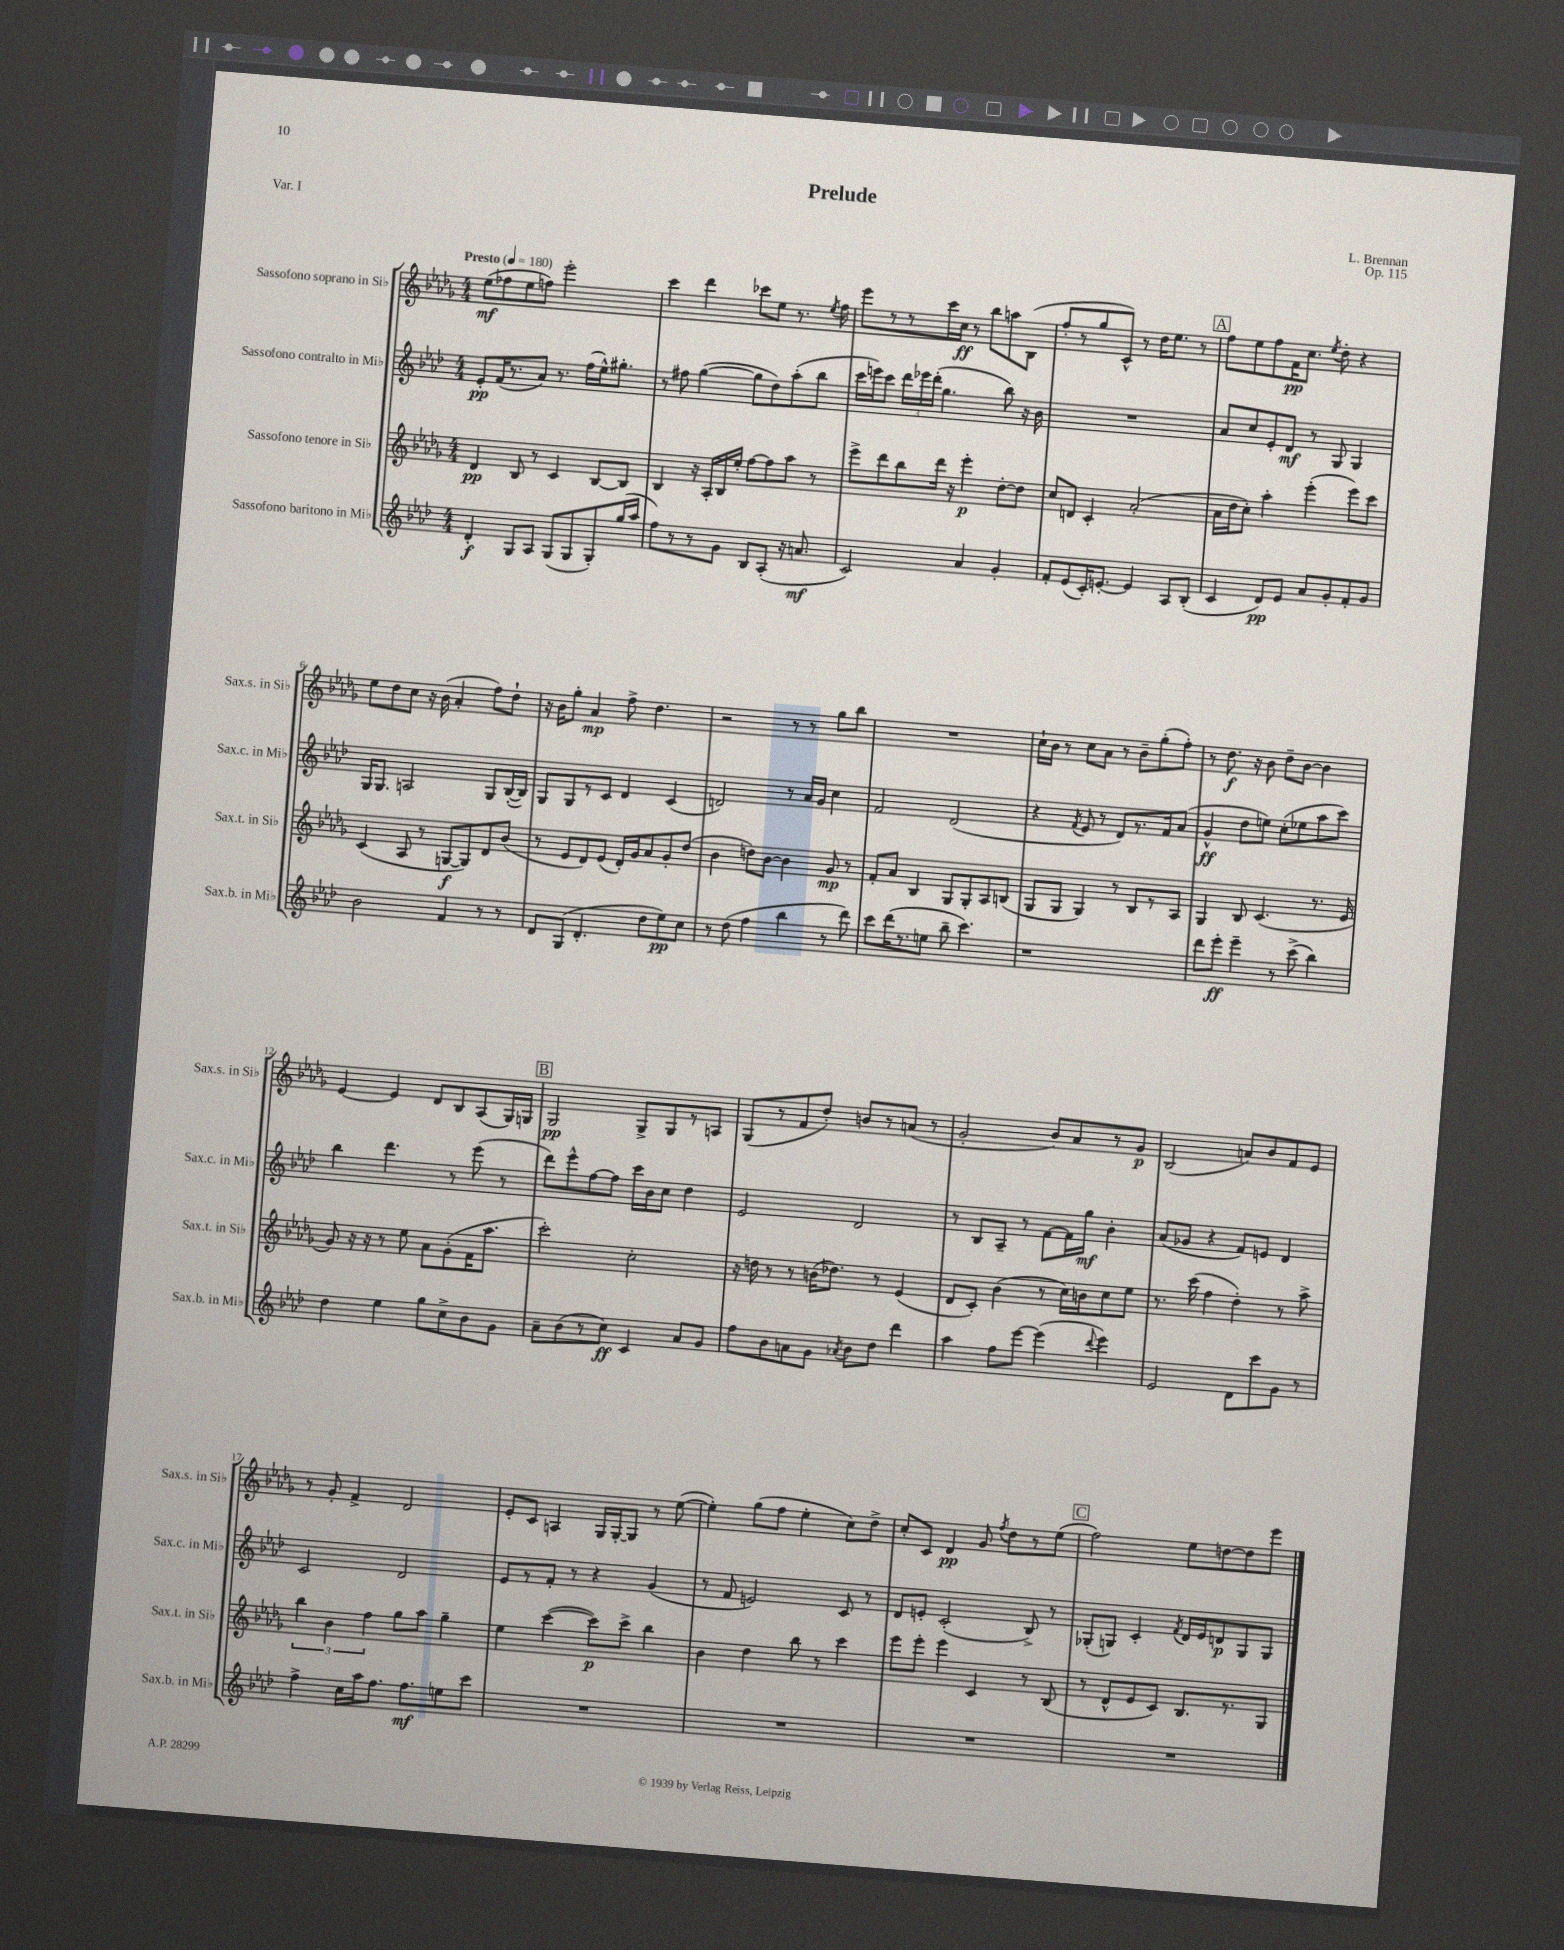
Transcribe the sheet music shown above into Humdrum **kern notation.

**kern	**dynam	**kern	**dynam	**kern	**dynam	**kern	**dynam
*part4	*part4	*part3	*part3	*part2	*part2	*part1	*part1
*staff4	*staff4	*staff3	*staff3	*staff2	*staff2	*staff1	*staff1
*I"Sassofono baritono in Mi♭	*	*I"Sassofono tenore in Si♭	*	*I"Sassofono contralto in Mi♭	*	*I"Sassofono soprano in Si♭	*
*I'Sax.b. in Mi♭	*	*I'Sax.t. in Si♭	*	*I'Sax.c. in Mi♭	*	*I'Sax.s. in Si♭	*
*clefG2	*	*clefG2	*	*clefG2	*	*clefG2	*
*k[b-e-a-d-]	*	*k[b-e-a-d-g-]	*	*k[b-e-a-d-]	*	*k[b-e-a-d-g-]	*
*M4/4	*	*M4/4	*	*M4/4	*	*M4/4	*
*MM180	*	*MM180	*	*MM180	*	*MM180	*
=1	=1	=1	=1	=1	=1	=1	=1
!	!	!	!	!	!	!LO:TX:a:B:t=Presto	!
4d-'/	f	4d-/	pp	8e-'/L	pp	(8ee-\L	mf
.	.	.	.	(16f/K	.	8ff-X\	.
.	.	.	.	8.r	.	.	.
8G/L	.	8B-/	.	.	.	8ee-\	.
8A-/J	.	8r	.	8a-/J)	.	8ffn\J)	.
(8G/L	.	4c/	.	8.r	.	2eee-'\	.
8G/	.	.	.	.	.	.	.
.	.	.	.	(16ff\LL	.	.	.
8G'/)	.	[8B-/L	.	16ee-^^\J)	.	.	.
.	.	.	.	8.gg#X'\J	.	.	.
(16gg/L	.	8B-/J]	.	.	.	.	.
16aa-/JJ	.	.	.	.	.	.	.
=2	=2	=2	=2	=2	=2	=2	=2
8ff\L)	.	4B-/	.	8r	.	4ccc\	.
8r	.	.	.	8ff#X\	.	.	.
8r	.	16r	.	([4gg\	.	4ddd-\	.
.	.	16A-'/LL	.	.	.	.	.
8g\J	.	16B-/	.	.	.	.	.
.	.	16ee-'/JJ	.	.	.	.	.
8B-/L	.	[8ff\L	.	8gg\L]	.	8ccc-X\L	.
(8A-'/J	.	8ff\]	.	8dd-\)	.	8ee-\J	.
16r	.	8aa-\J	.	(8aa-'\	.	8.r	.
8.an/	mf	.	.	.	.	.	.
.	.	8r	.	8bb-\J	.	.	.
.	.	.	.	.	.	8qee-/	.
.	.	.	.	.	.	16ff\	.
=3	=3	=3	=3	=3	=3	=3	=3
2c/)	.	8eee-^\L	.	16ccc\LL	.	8eee-\L	.
.	.	.	.	16eeen\J)	.	.	.
.	.	8ddd-\	.	8ccc\J	.	8r	.
.	.	8bb-\	.	24ddd-\LL	.	8r	.
.	.	.	.	24eee-X\	.	.	.
.	.	.	.	(24ddd-'\JJ	.	.	.
.	.	16ddd-\Jk	.	4.gg\	.	16ccc\L	.
.	.	16r	.	.	.	16cc\JJ	ff
4a-/	.	4eee-'\	p	.	.	8r	.
.	.	.	.	.	.	8bb-\L	.
4g'/	.	[8dd-'\L	.	8bb-\)	.	8aan\	.
.	.	8dd-\J]	.	16r	.	(8B-\J	.
.	.	.	.	16b-\	.	.	.
=4	=4	=4	=4	=4	=4	=4	=4
8f'/L	.	8cc/L	.	1r	.	8ff'/L	.
(8e-/	.	8dn/J	.	.	.	8r	.
16c'/K)	.	4c'/	.	.	.	8gg-/	.
[8.en'/J	.	.	.	.	.	.	.
.	.	.	.	.	.	8c^^/J)	.
4e/]	.	(2a-'/	.	.	.	8r	.
.	.	.	.	.	.	16dd-\KL	.
.	.	.	.	.	.	8.ee-\J	.
8A-/L	.	.	.	.	.	.	.
(8B-'/J	.	.	.	.	.	8r	.
!!LO:REH:place=s1:t=A
=5	=5	=5	=5	=5	=5	=5	=5
4c/	.	16a-\LL	.	8a-/L	.	8ff\L	.
.	.	16dd-\J	.	.	.	.	.
.	.	8cc'\J)	.	8cc/	.	8ee-\	.
8d-/L)	pp	4aa-'\	.	8e-'/	.	8ff\	.
8e-/J	.	.	.	8d-/J	mf	16f\K	pp
.	.	.	.	.	.	8.cc\J	.
8a-/L	.	(4eee-'\	.	8r	.	.	.
.	.	.	.	.	.	8qee-/	.
8g'/	.	.	.	8G/	.	8dd-'\	.
8f'/	.	8eee-\L)	.	4G/	.	4r	.
8g/J	.	8ccc\J	.	.	.	.	.
!!LO:LB:g=z
=6	=6	=6	=6	=6	=6	=6	=6
2b-\	.	(4c/	.	16G/KL	.	8ee-\L	.
.	.	.	.	8.G/J	.	.	.
.	.	.	.	.	.	8dd-\	.
.	.	8A-/	.	2An/	.	8cc\J	.
.	.	8r	.	.	.	16r	.
.	.	.	.	.	.	(16b-\	.
4f/	.	[8Gn/L	f	.	.	4a-'/	.
.	.	8G/])	.	.	.	.	.
8r	.	8d-/	.	8G/L	.	8ff\L)	.
8r	.	(8b-/J	.	([16B-'/L	.	8dd-`\J	.
.	.	.	.	16B-/JJ])	.	.	.
=7	=7	=7	=7	=7	=7	=7	=7
8d-/L	.	8r	.	8G/L	.	16r	.
.	.	.	.	.	.	16b-\KL	.
(8G/J	.	8e-/L	.	8G/	.	8gg-'\J	.
4.d-'/	.	8d-/)	.	8r	.	4a-/	mp
.	.	(8e-/J	.	8c/J	.	.	.
.	.	16d-'/LL)	.	4d-/	.	8ff^\	.
.	.	16g-/J	.	.	.	.	.
8dd-\L	.	8a-/	.	.	.	4.dd-\	.
8ee-\)	pp	8g-'/	.	(4c/	.	.	.
8cc\J	.	(8dd-/J	.	.	.	.	.
=8	=8	=8	=8	=8	=8	=8	=8
8r	.	4b-\	.	2dn/)	.	2r	.
(8dd-\	.	.	.	.	.	.	.
4ff\	.	8ddn\L)	.	.	.	.	.
.	.	[8b-\J	.	.	.	.	.
4bb-\	.	4b-\]	.	8r	.	8r	.
.	.	.	.	16a-/LL	.	8r	.
.	.	.	.	16g/JJ	.	.	.
8r	.	8g-/	mp	4cc\	.	8gg-\L	.
8ddd-\)	.	8r	.	.	.	8bb-\J	.
=9	=9	=9	=9	=9	=9	=9	=9
8ccc\L	.	8f'/L	.	2f/	.	1r	.
(16ddd-\K	.	8a-/J	.	.	.	.	.
8.r	.	.	.	.	.	.	.
.	.	4B-/	.	.	.	.	.
8een\J	.	.	.	.	.	.	.
8bb-~\	.	8G-/L	.	(2d-/	.	.	.
4.ccc\)	.	8G-'/	.	.	.	.	.
.	.	8A-/	.	.	.	.	.
.	.	(8Bn/J	.	.	.	.	.
=10	=10	=10	=10	=10	=10	=10	=10
1r	.	8G-/L	.	4r	.	16cc`\LL	.
.	.	.	.	.	.	16b-\JJ	.
.	.	8G-/J	.	.	.	8r	.
.	.	.	.	8qf/	.	.	.
.	.	4G-/)	.	8e-/	.	8cc\L	.
.	.	.	.	8r	.	8a-\J	.
.	.	8r	.	8d-/L)	.	8r	.
.	.	8B-/L	.	8.r	.	8b-~\L	.
.	.	8r	.	.	.	(8gg-'\	.
.	.	.	.	16f/k	.	.	.
.	.	8A-/J	.	(8a-/J	.	8ff'\J)	.
=11	=11	=11	=11	=11	=11	=11	=11
8ddd-\L	.	4G-/	.	4g^^/	ff	8r	.
8eee-'\J	ff	.	.	.	.	8.dd-\	f
4eee-~\	.	8B-/	.	8dd-\L	.	.	.
.	.	.	.	.	.	16r	.
.	.	(4.c/	.	8een\J)	.	8b-\	.
8r	.	.	.	(8cc'\L	.	8dd-~\L	.
(8ccc^\	.	.	.	8ee-X\	.	[8b-\J	.
4bb-\)	.	8.r	.	8aa-\	.	4b-\]	.
.	.	.	.	8ccc\J)	.	.	.
.	.	16e-/	.	.	.	.	.
!!LO:LB:g=z
=12	=12	=12	=12	=12	=12	=12	=12
4dd-\	.	8g-/)	.	4bb-\	.	[4e-/	.
.	.	16r	.	.	.	.	.
.	.	16r	.	.	.	.	.
4ee-\	.	8r	.	4.ddd-\	.	4e-/]	.
.	.	8ee-\	.	.	.	.	.
8gg\L	.	8a-\L	.	.	.	8d-/L	.
8cc^\	.	(8g-'\	.	8r	.	8B-/	.
8b-\	.	16f\K	.	(8eee-\	.	(8A-/	.
.	.	8.aa-\J	.	.	.	.	.
8g\J	.	.	.	8r	.	16G-/L)	.
.	.	.	.	.	.	16Gn/JJ	.
!!LO:REH:place=s1:t=B
=13	=13	=13	=13	=13	=13	=13	=13
8a-~\L	.	2ccc'\)	.	8ddd-\L)	.	2G-/	pp
(8b-\	.	.	.	8eee-^^\	.	.	.
8r	.	.	.	[8ff\	.	.	.
8cc\J)	ff	.	.	8ff\J]	.	.	.
4c/	.	2cc'\	.	16ccc\LL	.	8G-^/L	.
.	.	.	.	16b-\J	.	.	.
.	.	.	.	8cc\J	.	8G-/	.
8a-/L	.	.	.	4dd-\	.	8r	.
8g/J	.	.	.	.	.	8An/J	.
=14	=14	=14	=14	=14	=14	=14	=14
8ff\L	.	16r	.	2e-/	.	(8G-/L	.
.	.	16ddn\	.	.	.	.	.
8b-\	.	8r	.	.	.	8r	.
8an\	.	8r	.	.	.	8f/	.
8g\J	.	(16bn\KL	.	.	.	8dd-'/J)	.
.	.	8.dd-X\J)	.	.	.	.	.
8qa-X/	.	.	.	.	.	.	.
8b-\L	.	.	.	2d-/	.	8bn/L	.
8dd-\J	.	8r	.	.	.	8r	.
4ddd-\	.	(4e-/	.	.	.	(8an/J	.
.	.	.	.	.	.	8r	.
=15	=15	=15	=15	=15	=15	=15	=15
4aa-\	.	8d-/L	.	8r	.	2g-'/	.
.	.	8c'/J)	.	8B-/L	.	.	.
8ff\L	.	(4b-\	.	8A-~/J	.	.	.
[8eee-\J	.	.	.	8r	.	.	.
(4eee-\]	.	8r	.	[8f\L	.	8b-/L)	.
.	.	16cc\LL)	.	16f\L]	.	8a-/	.
.	.	16bn\J	.	16gg\JJ	mf	.	.
8qqddd-/	.	.	.	.	.	.	.
4eee-\)	.	8cc\	.	4b-'\	.	8r	.
.	.	8ee-\J	.	.	.	8g-/J	p
=16	=16	=16	=16	=16	=16	=16	=16
2e-/	.	8.r	.	(8a-/L	.	(2B-/	.
.	.	.	.	8g-X/J	.	.	.
.	.	(16ccc\	.	.	.	.	.
.	.	4ff\	.	4r	.	.	.
8d-\L	.	4dd-'\)	.	8f/L)	.	8an/L)	.
8ccc\	.	.	.	8en/J	.	8b-/	.
8g\J	.	8r	.	4d-/	.	8f/	.
8r	.	8aa-^\	.	.	.	8e-/J	.
!!LO:LB:g=z
=17	=17	=17	=17	=17	=17	=17	=17
4ff^\	.	6bb-\	.	2c/	.	8r	.
.	.	.	.	.	.	8g-'/	.
.	.	6b-\	.	.	.	.	.
16cc\LL	.	.	.	.	.	4f^/	.
16aa-\J	.	.	.	.	.	.	.
.	.	6ff\	.	.	.	.	.
8.ff\J	.	.	.	.	.	.	.
.	.	8gg-\L	.	2d-/	.	2d-/	.
8.ff\L	mf	.	.	.	.	.	.
.	.	8aa-\J	.	.	.	.	.
8een\	.	4gg-~\	.	.	.	.	.
8ccc\J	.	.	.	.	.	.	.
=18	=18	=18	=18	=18	=18	=18	=18
1r	.	4ee-\	.	8e-/L	.	8e-'/L	.
.	.	.	.	8r	.	8c/J	.
.	.	([4ccc\	.	8f'/J	.	4An/	.
.	.	.	.	8r	.	.	.
.	.	8ccc\L])	p	4r	.	16G-/LL	.
.	.	.	.	.	.	[16G-'/J	.
.	.	8ccc^\J	.	.	.	8G-/J]	.
.	.	4bb-\	.	(4g/	.	8r	.
.	.	.	.	.	.	([8ee-\	.
=19	=19	=19	=19	=19	=19	=19	=19
1r	.	4b-\	.	8r	.	4ee-'\])	.
.	.	.	.	8f/	.	.	.
.	.	4dd-\	.	2en/)	.	(8gg-\L	.
.	.	.	.	.	.	8ff\J	.
.	.	8bb-\	.	.	.	4ee-'\	.
.	.	8r	.	.	.	.	.
.	.	4ccc\	.	8c/	.	8cc\L)	.
.	.	.	.	8r	.	8dd-^\J	.
=20	=20	=20	=20	=20	=20	=20	=20
1r	.	8eee-\L	.	8d-/L	.	8cc'/L	.
.	.	8eee-'\J	.	8en'/J	.	8c/J	.
.	.	4eee-\	.	(2c'/	.	4d-/	pp
.	.	4c/	.	.	.	8g-/	.
.	.	.	.	.	.	8qff/	.
.	.	.	.	.	.	8dd-\L	.
.	.	8r	.	8B-^/)	.	8r	.
.	.	(8B-/	.	8r	.	(8ee-\J	.
!!LO:REH:place=s1:t=C
=21	=21	=21	=21	=21	=21	=21	=21
1r	.	8r	.	(8G-X'/L	.	2ff\)	.
.	.	8d-^^/L	.	8Gn/J)	.	.	.
.	.	8e-/	.	4c'/	.	.	.
.	.	8c/J)	.	.	.	.	.
.	.	.	.	8qf/	.	.	.
.	.	8.B-/L	.	16d-/LL	.	8ee-\L	.
.	.	.	.	16e-/J	.	.	.
.	.	.	.	8dn/	p	[8ddn\	.
.	.	8.r	.	.	.	.	.
.	.	.	.	8G/	.	8dd\]	.
.	.	8G-/J	.	8G/J	.	8eee-\J	.
==	==	==	==	==	==	==	==
*-	*-	*-	*-	*-	*-	*-	*-
